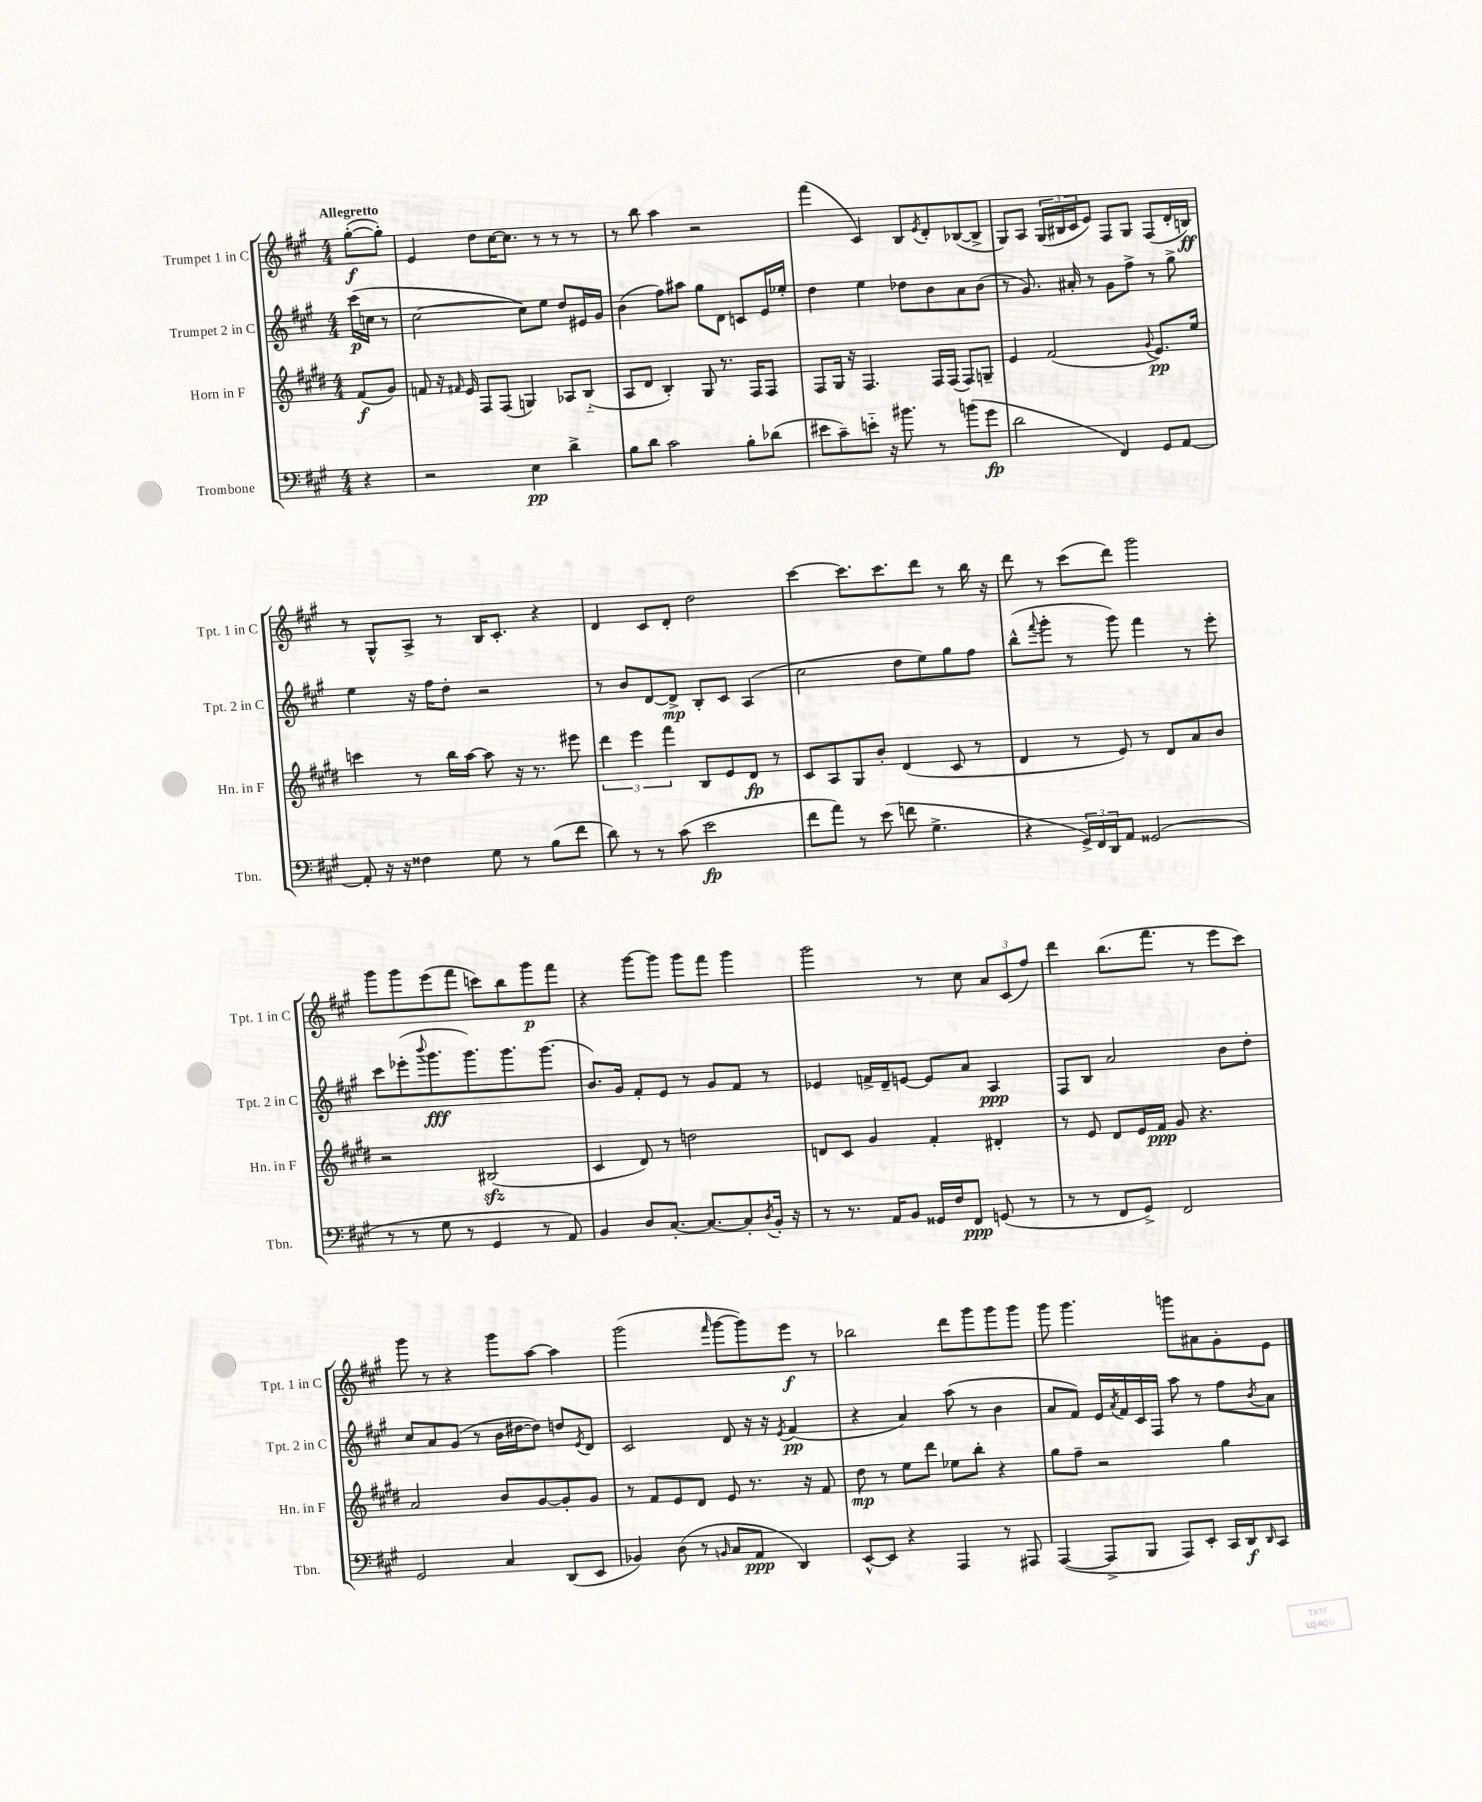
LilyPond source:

<<
\new StaffGroup <<
\new Staff = "s0" \with { instrumentName = "Trumpet 1 in C" shortInstrumentName = "Tpt. 1 in C" } {
    \clef treble \key a \major \numericTimeSignature \time 4/4 \partial 4 \tempo "Allegretto"
    gis''8~-.\f( gis''8-.) |
    e'4 d''8 cis''16~ cis''8. r8 r8 r8 |
    r8 b''8 a''4 r2 |
    fis'''4( cis'4) b8 \acciaccatura { e'8 } d'8-. bes8~( bes8-> |
    gis8) a8 \tuplet 3/2 { gis16( bis16 cis'16 } e'8) fis8 gis8 fis8( d'16-. b16\ff) |
    r8 gis8-^ a8-> r8 b16 cis'8.-. r4 |
    d'4 cis'8 d'8-. d''2 |
    cis'''4~ cis'''8. cis'''8. d'''8 r8 b''16 r16 |
    d'''8 r8 cis'''8( d'''8) gis'''2 |
    gis'''8 gis'''8 e'''8( fis'''8 c'''8) b''8 gis'''8\p fis'''8 |
    r4 gis'''8~ gis'''8 gis'''8 fis'''8 gis'''4 |
    gis'''2 r8 cis''8 \tuplet 3/2 { a'8 cis'8( fis''8) } |
    d'''4 b''8.( fis'''8. r8 e'''8 cis'''8) |
    gis'''8 r8 r4 gis'''8 a''8~ a''4 |
    gis'''2( \grace { fis'''16 } gis'''8~ gis'''8) e'''8\f r8 |
    bes''2 d'''8 gis'''8 gis'''8 gis'''8 |
    gis'''8 gis'''4. g'''8 ais'8 gis'8-. e'8 \bar "|." |
}
\new Staff = "s1" \with { instrumentName = "Trumpet 2 in C" shortInstrumentName = "Tpt. 2 in C" } {
    \clef treble \key a \major \numericTimeSignature \time 4/4 \partial 4
    cis'''16\p( c''16 r8 |
    cis''2~ cis''8) e''8 d''8 eis'16 gis'16 |
    b'4( fis''8) ais''8 gis''8 d'8 c'8 e'16 ees''16-. |
    d''4 e''4 des''8 b'8 a'8 b'8( |
    r8 gis'8.) ais'16-. r8 gis'8 fis''8-> r8 gis''8-> |
    e''4 r16 fis''16 d''8-. r2 |
    r8 b'8 d'8~ d'8->\mp b8-. cis'8 a4( |
    cis''2 d''8 e''8) gis''8 fis''8 |
    b''8-^( \appoggiatura { fis'''8 } gis'''8-. r8 gis'''8) fis'''4 r8 e'''8-. |
    cis'''8 ees'''8-.( \appoggiatura { b'''8 } gis'''8.\fff gis'''8.) gis'''8. gis'''8.( |
    b'8.) gis'16 fis'8-. e'8 r8 gis'8 fis'8 r8 |
    ees'4 f'16-> d'16-- e'8~ e'8 a'8 a4\ppp |
    fis8 b8 a'2 b'8 d''8-. |
    cis''8 a'8 gis'8( r8 b'16 dis''16~ dis''8) d''8 \acciaccatura { e'8 } d'8 |
    cis'2 d'8 r16 r16 \acciaccatura { e'8 } fis'4\pp( |
    r4 a'4) a''8( r8 b'4 |
    a'8 fis'8) e'16 \acciaccatura { a'8 } fis'16 cis'16 fis16 a''8 r8 fis''8 \acciaccatura { b'8 } a'8 \bar "|." |
}
\new Staff = "s2" \with { instrumentName = "Horn in F" shortInstrumentName = "Hn. in F" } {
    \clef treble \key e \major \numericTimeSignature \time 4/4 \partial 4
    fis'8\f( gis'8) |
    f'8 r16 \grace { fis'16 } e'16 fis8 fis8( g4) aes8 b8-_( |
    a8 dis'8 b4-.) gis8 r8. fis16 fis8 |
    fis8 gis16 r16 fis4. fis16 fis16( fis8) g8-- |
    e'4 fis'2( \appoggiatura { gis'8 } e'8.\pp) e''16 |
    c'''4 r8 b''16 a''16~ a''8 r16 r8. eis'''8 |
    \tuplet 3/2 { dis'''4 e'''4 fis'''4 } b8 e'8 dis'8\fp r8 |
    cis'8 a8 gis8 b'8-. dis'4( cis'8 r8 |
    dis'4 r8 e'8) r8 dis'8 a'8 b'8 |
    r2 bis2\sfz( |
    cis'4 dis'8) r8 d''2 |
    d'8 cis'8 gis'4 fis'4-. dis'4-. |
    r8 e'8 dis'8 e'16 fis'16\ppp gis'8 r4. |
    a'2 b'8 gis'8~ gis'8-. gis'8 |
    r8 fis'8 e'8 dis'8 e'8 r8. r16 fis'8 |
    dis''8\mp r8 e''8 dis'''8 ees''8 b''8-. r4 |
    gis''8 fis''8-- r2 gis''4 \bar "|." |
}
\new Staff = "s3" \with { instrumentName = "Trombone" shortInstrumentName = "Tbn." } {
    \clef bass \key a \major \numericTimeSignature \time 4/4 \partial 4
    r4 |
    r2 e4\pp d'4-> |
    b8 d'8 cis'2 b8-. des'8( |
    eis'8 cis'8--) e'8-_ r16 bis'8. r8 b'8( gis'8\fp |
    d'2 fis,4) gis,8 a,8~ |
    a,8-. r16 r16 fisis4 gis8 r8 b8( fis'8 |
    d'8) r8 r8 cis'8( e'2\fp |
    fis'8 a'8) r8 e'8( f'8 gis4.-> |
    r4 \tuplet 3/2 { gis,16->) fis,16 d,16 } a,8 gisis,2( |
    r8 r8 gis8 r8 gis,4 r8 a,8) |
    b,4 d8 cis8.~-. cis8.~ cis8-. \acciaccatura { d8 } b,16-. r16 |
    r8 r8. a,16 b,8 gisis,16 fis16 fis,8\ppp g,8( r8 |
    r8 r8 fis,8 gis,8->) fis,2 |
    gis,2 cis4 d,8( e,8 |
    bes,4) d8( r8 \grace { b,16 } cis8 a,8\ppp d,4) |
    e,8~-^ e,8 r4 a,,4 r8 ais,,8 |
    a,,4~( a,,8-> b,,8 a,,8) e,8-. cis,16 d,16\f \grace { d,16 } cis,8 \bar "|." |
}
>>
>>
\layout { \context { \Score \remove "Bar_number_engraver" } }
